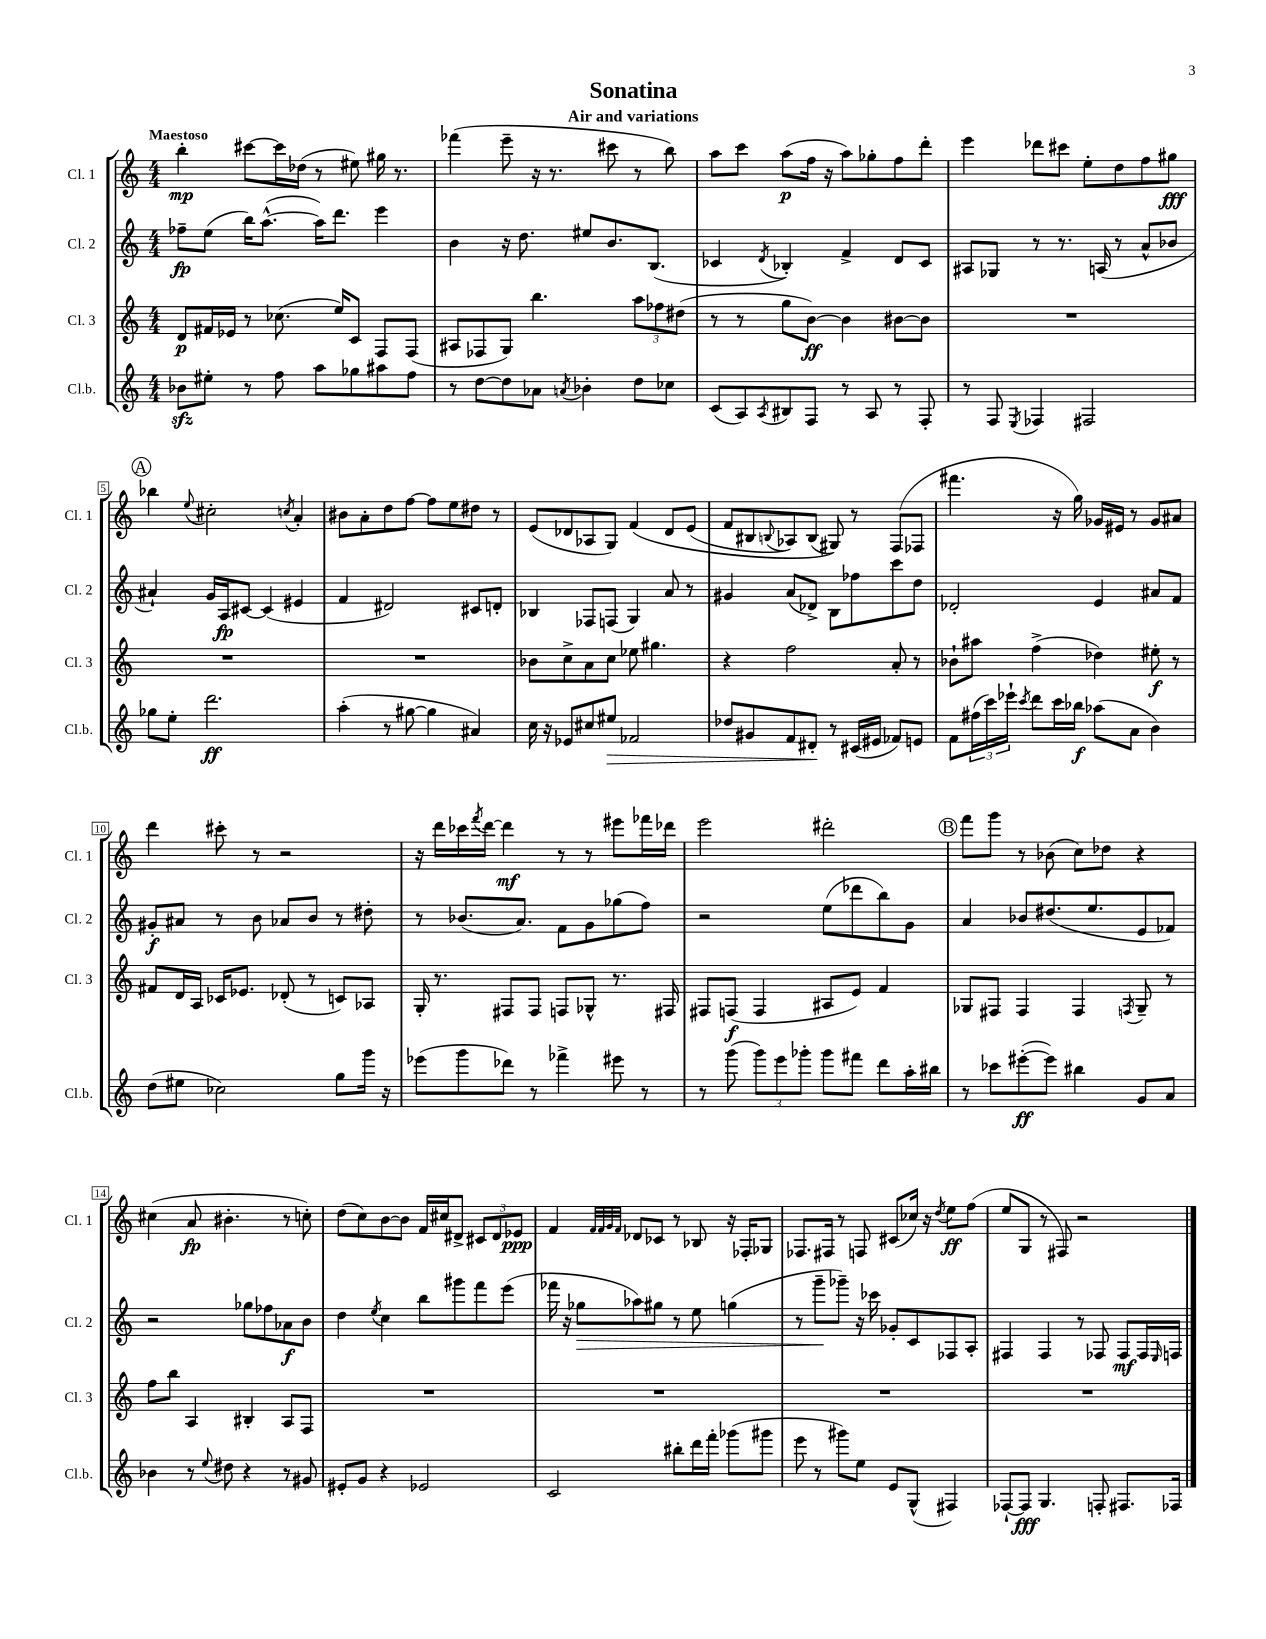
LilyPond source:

\header { title = "Sonatina" subtitle = "Air and variations" }
<<
\new StaffGroup <<
\new Staff = "s0" \with { instrumentName = "Cl. 1" shortInstrumentName = "Cl. 1" } {
    \clef treble \key c \major \numericTimeSignature \time 4/4 \tempo "Maestoso"
    b''4-.\mp cis'''8~ cis'''16 des''16( r8 eis''8) gis''16 r8. |
    fes'''4( e'''8-- r16 r8. cis'''8 r8 b''8) |
    a''8 c'''8 a''8\p( f''16 r16 a''8) ges''8-. f''8 d'''8-. |
    e'''4 des'''8 cis'''8 e''8-. d''8 f''8 gis''8\fff |
    \mark \markup { \circle "A" } bes''4 \appoggiatura { e''8 } cis''2-. \acciaccatura { c''8 } a'4-. |
    bis'8 a'8-. d''8 f''8~ f''8 e''8 dis''8 r8 |
    e'8( des'8 aes8 g8) f'4\( des'8 e'8( |
    f'8 bis8 \appoggiatura { b8 } aes8) b8( gis8)\) r8 f8( fes8 |
    fis'''4. r16 g''16) ges'16 eis'16 r8 ges'8 ais'8 |
    d'''4 cis'''8-. r8 r2 |
    r16 d'''16 ces'''16 \acciaccatura { f'''8 } d'''16~ d'''4\mf r8 r8 eis'''8 fes'''16 des'''16 |
    e'''2 dis'''2-. |
    \mark \markup { \circle "B" } f'''8 g'''8 r8 bes'8( c''8) des''8 r4 |
    cis''4( a'8\fp bis'4.-. r8 c''8-.) |
    d''8( c''8) b'8~ b'8 f'16 cis''16 dis'8-> \tuplet 3/2 { cis'8 dis'8 ees'8\ppp } |
    f'4 \grace { f'32 f'32 g'32 f'32 } des'8 ces'8 r8 bes8 r16 fes16-. ges8 |
    fes8. fis16 r8 f8 cis'8( ces''16) r16 \acciaccatura { d''8 } e''8\ff f''8( |
    e''8 g8 r8 fis8) r2 \bar "|." |
}
\new Staff = "s1" \with { instrumentName = "Cl. 2" shortInstrumentName = "Cl. 2" } {
    \clef treble \key c \major \numericTimeSignature \time 4/4
    fes''8--\fp e''8( b''16) a''8.~-^( a''16) d'''8. e'''4 |
    b'4 r16 d''8. eis''8 b'8. b8.( |
    ces'4 \acciaccatura { d'8 } bes4-.) f'4-> d'8 ces'8 |
    ais8 ges8 r8 r8. a16( r8 a'8-^ bes'8 |
    \mark \markup { \circle "A" } ais'4-!) g'16 a16\fp cis'8~ cis'4( eis'4 |
    f'4 dis'2) cis'8 d'8-. |
    bes4 fes8 f8( g4) a'8 r8 |
    gis'4 a'8( des'8->) b8 fes''8 c'''8 d''8 |
    des'2-. e'4 ais'8 f'8 |
    gis'8-.\f ais'8 r8 b'8 aes'8 b'8 r8 dis''8-. |
    r8 bes'8.( a'8.) f'8 g'8 ges''8( f''8) |
    r2 e''8( des'''8 b''8) g'8 |
    \mark \markup { \circle "B" } a'4 bes'8 dis''8.( e''8. e'8 fes'8) |
    r2 ges''8 fes''8 aes'8\f b'8 |
    d''4 \acciaccatura { e''8 } c''4 b''8 gis'''8 f'''8 e'''8( |
    fes'''16 r16 ges''8\> aes''8) gis''8 r8 e''8 g''4( |
    r8 g'''8--\! ges'''8--) r16 ces'''16 ges'8-. c'8 fes8 a8-. |
    fis4 fis4 r8 fes8 fes8\mf fes16 \grace { e16 } f16 \bar "|." |
}
\new Staff = "s2" \with { instrumentName = "Cl. 3" shortInstrumentName = "Cl. 3" } {
    \clef treble \key c \major \numericTimeSignature \time 4/4
    d'8\p fis'16 ees'16 r8 ces''8.( e''16) c'8 f8 f8( |
    ais8 fes8 g8) b''4. \tuplet 3/2 { a''8 fes''8 dis''8( } |
    r8 r8 g''8 b'8~\ff) b'4 bis'8~ bis'8 |
    R1 |
    \mark \markup { \circle "A" } R1 |
    R1 |
    bes'8 c''8-> a'8 c''8 ees''8 gis''4. |
    r4 f''2 a'8-. r8 |
    bes'8-! ais''8 f''4->( des''4) eis''8-.\f r8 |
    fis'8 d'16 a16 ces'16 ees'8. des'8-.( r8 c'8) aes8 |
    g16-. r8. fis8 fis8 f8 ges8-^ r8. fis16 |
    fis8 f8\f( f4 ais8 e'8) f'4 |
    \mark \markup { \circle "B" } ges8 fis8 fis4 fis4 \acciaccatura { f8 } ges8-- r8 |
    f''8 b''8 a4 bis4-. a8 f8 |
    R1 |
    R1 |
    R1 |
    R1 \bar "|." |
}
\new Staff = "s3" \with { instrumentName = "Cl.b." shortInstrumentName = "Cl.b." } {
    \clef treble \key c \major \numericTimeSignature \time 4/4
    bes'8\sfz eis''8-. r8 f''8 a''8 ges''8 ais''8 f''8 |
    r8 d''8~ d''8 aes'8 \acciaccatura { a'8 } bes'4-. d''8 ces''8 |
    c'8( a8) \acciaccatura { a8 } bis8 f8 r8 a8 r8 f8-. |
    r8 f8 \acciaccatura { e8 } fes4 fis2 |
    \mark \markup { \circle "A" } ges''8 e''8-. d'''2.\ff |
    a''4-.( r8 gis''8~ gis''4 ais'4) |
    c''16 r16 ees'8 cis''8 eis''8\> fes'2 |
    des''8 gis'8 f'8 dis'8-.\! r8 cis'16( eis'16 fes'8) e'8 |
    f'8 \tuplet 3/2 { fis''16( c'''16) ees'''16-! } \acciaccatura { c'''8 } d'''8 c'''16 bes''16\f aes''8( a'8 b'4) |
    d''8( eis''8 ces''2) g''8 g'''16 r16 |
    ees'''8( g'''8 des'''8) r8 fes'''4-> eis'''8 r8 |
    r8 g'''8( \tuplet 3/2 { g'''8) e'''8 ges'''8-. } ges'''8 fis'''8 d'''8 a''16-. bis''16 |
    \mark \markup { \circle "B" } r8 ces'''8 eis'''8~-.\ff( eis'''8) bis''4 g'8 a'8 |
    bes'4 r8 \appoggiatura { e''8 } dis''8 r4 r8 gis'8 |
    eis'8-. g'8 r4 ees'2 |
    c'2 bis''8-. d'''16 f'''16-. ges'''8( gis'''8 |
    e'''8 r8 gis'''8) e''8 e'8 g8-^( fis4) |
    fes8~-! fes8\fff g4. f8-. fis8. fes16 \bar "|." |
}
>>
>>
\layout { \context { \Score \override BarNumber.stencil = #(make-stencil-boxer 0.1 0.3 ly:text-interface::print) } }
